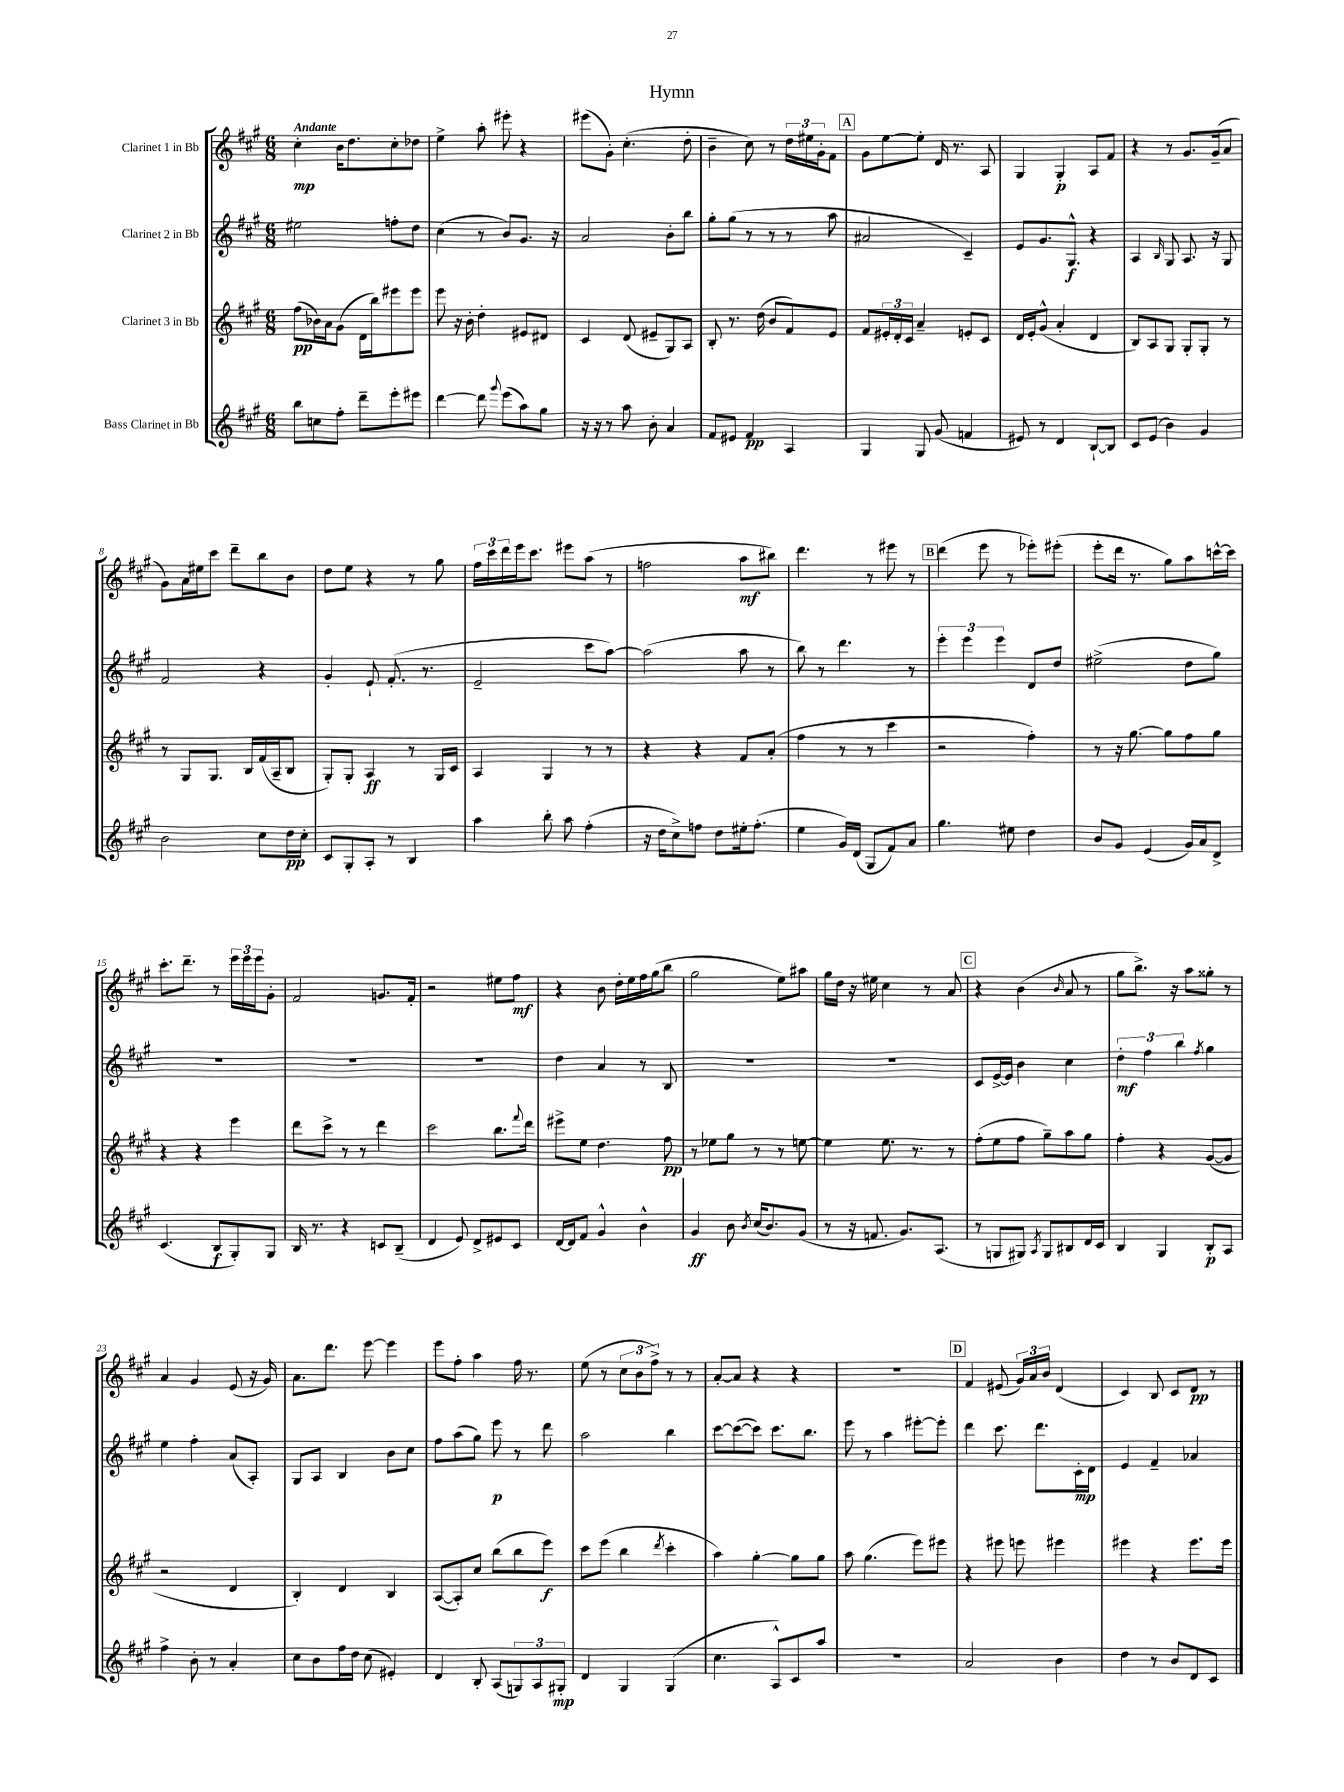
\header { title = "Hymn" }
<<
\new StaffGroup <<
\new Staff = "s0" \with { instrumentName = "Clarinet 1 in Bb" } {
    \clef treble \key a \major \numericTimeSignature \time 6/8 \tempo "Andante"
    cis''4-.\mp b'16 d''8. cis''8-. des''8 |
    e''4-> a''8-. eis'''8-. r4 |
    eis'''8( gis'8-.) cis''4.-.( d''8-. |
    b'4-- cis''8) r8 \tuplet 3/2 { d''16 eis''16 gis'16-. } fis'8 |
    \mark \markup { \box "A" } gis'8 e''8~ e''8-. d'16 r8. a8 |
    gis4 gis4-.\p a8 fis'8 |
    r4 r8 gis'8. gis'16--( a'8 |
    gis'8) a'16 eis''16 cis'''8 d'''8-- b''8 b'8 |
    d''8 e''8 r4 r8 gis''8 |
    \tuplet 3/2 { fis''16 cis'''16 d'''16 } e'''16 cis'''8. eis'''8 a''8( r8 |
    f''2 a''8\mf bis''8) |
    d'''4. r8 eis'''8 r8 |
    \mark \markup { \box "B" } d'''4( e'''8 r8 ees'''8-.) eis'''8-.( |
    e'''8-. d'''16 r8. gis''8) a''8 c'''16~-^ c'''16 |
    cis'''8.-. d'''8.-- r8 \tuplet 3/2 { e'''16 e'''16 e'''16 } gis'8-. |
    fis'2 g'8. fis'16-. |
    r2 eis''8 fis''8\mf |
    r4 b'8 d''16-. e''16 fis''16 gis''16( b''8 |
    gis''2 e''8) ais''8 |
    gis''16 d''16 r16 eis''16 cis''4 r8 a'8 |
    \mark \markup { \box "C" } r4 b'4( \grace { b'16 } a'8 r8 |
    gis''8 b''8.->) r16 a''8 gisis''8-. r8 |
    a'4 gis'4 e'8( r16 gis'16) |
    a'8. d'''8. e'''8~ e'''4 |
    e'''8 fis''8-. a''4 fis''16 r8. |
    e''8( r8 \tuplet 3/2 { cis''8 b'8 fis''8->) } r8 r8 |
    a'8~-. a'8 r4 r4 |
    R2. |
    \mark \markup { \box "D" } fis'4 eis'8( \tuplet 3/2 { gis'16) a'16 b'16 } d'4( |
    cis'4) b8 cis'8 d'8\pp r8 \bar "|." |
}
\new Staff = "s1" \with { instrumentName = "Clarinet 2 in Bb" } {
    \clef treble \key a \major \numericTimeSignature \time 6/8
    eis''2 f''8-. d''8 |
    cis''4( r8 b'8) gis'8. r16 |
    a'2 b'8-. b''8 |
    gis''8-. gis''8( r8 r8 r8 a''8 |
    \mark \markup { \box "A" } ais'2 cis'4--) |
    e'8 gis'8. gis8.-^\f r4 |
    a4 \grace { b16 } gis8 a8. r16 gis8 |
    fis'2 r4 |
    gis'4-. e'8-! fis'8.-.( r8. |
    e'2-- cis'''8 a''8~) |
    a''2( a''8 r8 |
    b''8) r8 d'''4. r8 |
    \mark \markup { \box "B" } \tuplet 3/2 { e'''4-. e'''4 e'''4 } d'8 d''8 |
    eis''2->( d''8 gis''8) |
    R2. |
    R2. |
    R2. |
    d''4 a'4 r8 b8 |
    R2. |
    R2. |
    \mark \markup { \box "C" } cis'8 e'16~-> e'16 b'4 cis''4 |
    \tuplet 3/2 { d''4-.\mf fis''4 b''4 } \acciaccatura { fis''8 } gis''4 |
    e''4 fis''4-. a'8( a8-.) |
    gis8 a8 b4 b'8 cis''8 |
    fis''8 a''8( gis''8) e'''8\p r8 d'''8 |
    a''2 b''4 |
    cis'''8~ cis'''8~( cis'''8) cis'''8. b''8. |
    e'''8 r8 a''4 eis'''8~-. eis'''8-. |
    \mark \markup { \box "D" } d'''4 cis'''8. d'''8. cis'16-.\mp d'16 |
    e'4 fis'4-- aes'4 \bar "|." |
}
\new Staff = "s2" \with { instrumentName = "Clarinet 3 in Bb" } {
    \clef treble \key a \major \numericTimeSignature \time 6/8
    fis''8\pp( bes'16) a'16 gis'8( d'16 b''16) eis'''8 eis'''8 |
    e'''8 r16 b'16-. d''4-. eis'8 dis'8 |
    cis'4 d'8( eis'8-- gis8) a8 |
    b8-. r8. d''16( b'8 fis'8) e'8 |
    \mark \markup { \box "A" } fis'8 \tuplet 3/2 { eis'16-. d'16-. cis'16 } a'4-- e'8-. cis'8 |
    d'16 e'16-. gis'8-^( a'4-. d'4 |
    b8) a8 gis8 gis8-. gis8-. r8 |
    r8 gis8 gis8. b16 fis'16( a16-- b8 |
    gis8-.) gis8-. a4\ff r8 gis16 cis'16 |
    a4 gis4 r8 r8 |
    r4 r4 fis'8 a'8-.( |
    fis''4 r8 r8 cis'''4 |
    \mark \markup { \box "B" } r2 fis''4-.) |
    r8 r16 gis''8.~ gis''8 fis''8 gis''8 |
    r4 r4 e'''4 |
    d'''8 cis'''8-> r8 r8 d'''4 |
    cis'''2 b''8. \appoggiatura { fis'''8 } d'''16 |
    eis'''8-> e''8 d''4. fis''8\pp |
    r8 ees''8 gis''8 r8 r8 e''8~ |
    e''4 e''8. r8. r8 |
    \mark \markup { \box "C" } fis''8-.( e''8 fis''8 gis''8--) a''8 gis''8 |
    fis''4-. r4 gis'8~( gis'8 |
    r2 d'4 |
    b4-.) d'4 b4 |
    a8~( a8-.) cis''8 b''8( b''8 e'''8\f) |
    cis'''8 e'''8( b''4 \acciaccatura { d'''8 } cis'''4-. |
    a''4) gis''4~-. gis''8 gis''8 |
    a''8 gis''4.( e'''8) eis'''8 |
    \mark \markup { \box "D" } r4 eis'''8 e'''8 eis'''4 |
    eis'''4 r4 eis'''8. eis'''16 \bar "|." |
}
\new Staff = "s3" \with { instrumentName = "Bass Clarinet in Bb" } {
    \clef treble \key a \major \numericTimeSignature \time 6/8
    b''8 c''8 fis''8-. d'''8-- e'''8-. eis'''8 |
    d'''4~ d'''8 \appoggiatura { gis'''8 } e'''8( a''8) gis''8 |
    r16 r16 r8 a''8 b'8-. a'4 |
    fis'8 eis'8 fis'4\pp a4 |
    \mark \markup { \box "A" } gis4 gis8 gis'8( f'4 |
    eis'8) r8 d'4 b8~-! b8 |
    cis'8 e'8( b'4) gis'4 |
    b'2 cis''8 d''16\pp cis''16-. |
    cis'8 gis8-. a8-. r8 b4 |
    a''4 b''8-. a''8 fis''4-.( |
    r16 d''16 cis''8->) f''8 d''8 eis''16-. f''8.-.( |
    e''4 gis'16) d'16( gis8 fis'8) a'8 |
    \mark \markup { \box "B" } gis''4. eis''8 d''4 |
    b'8 gis'8 e'4( gis'16) a'16 d'8-> |
    cis'4.( b8\f gis8-.) gis8 |
    b16 r8. r4 c'8 b8--( |
    d'4 e'8) d'8-> eis'8 cis'8 |
    d'16~ d'16 fis'8 gis'4-^ b'4-^ |
    gis'4\ff b'8 \acciaccatura { b'8 } cis''16( b'8.) gis'8( |
    r8 r16 f'8. gis'8.) a8.( |
    \mark \markup { \box "C" } r8 g8 gis8) \acciaccatura { a8 } gis8 bis8 d'16 cis'16 |
    b4 gis4 b8-.\p a8 |
    fis''4-> b'8-. r8 a'4-. |
    cis''8 b'8 fis''16 d''16 cis''8( eis'4-.) |
    d'4 b8-. a8( \tuplet 3/2 { g8) a8 gis8-.\mp } |
    d'4 gis4 gis4( |
    cis''4. a8-^) cis'8 a''8 |
    R2. |
    \mark \markup { \box "D" } a'2 b'4 |
    d''4 r8 b'8 d'8 cis'8 \bar "|." |
}
>>
>>
